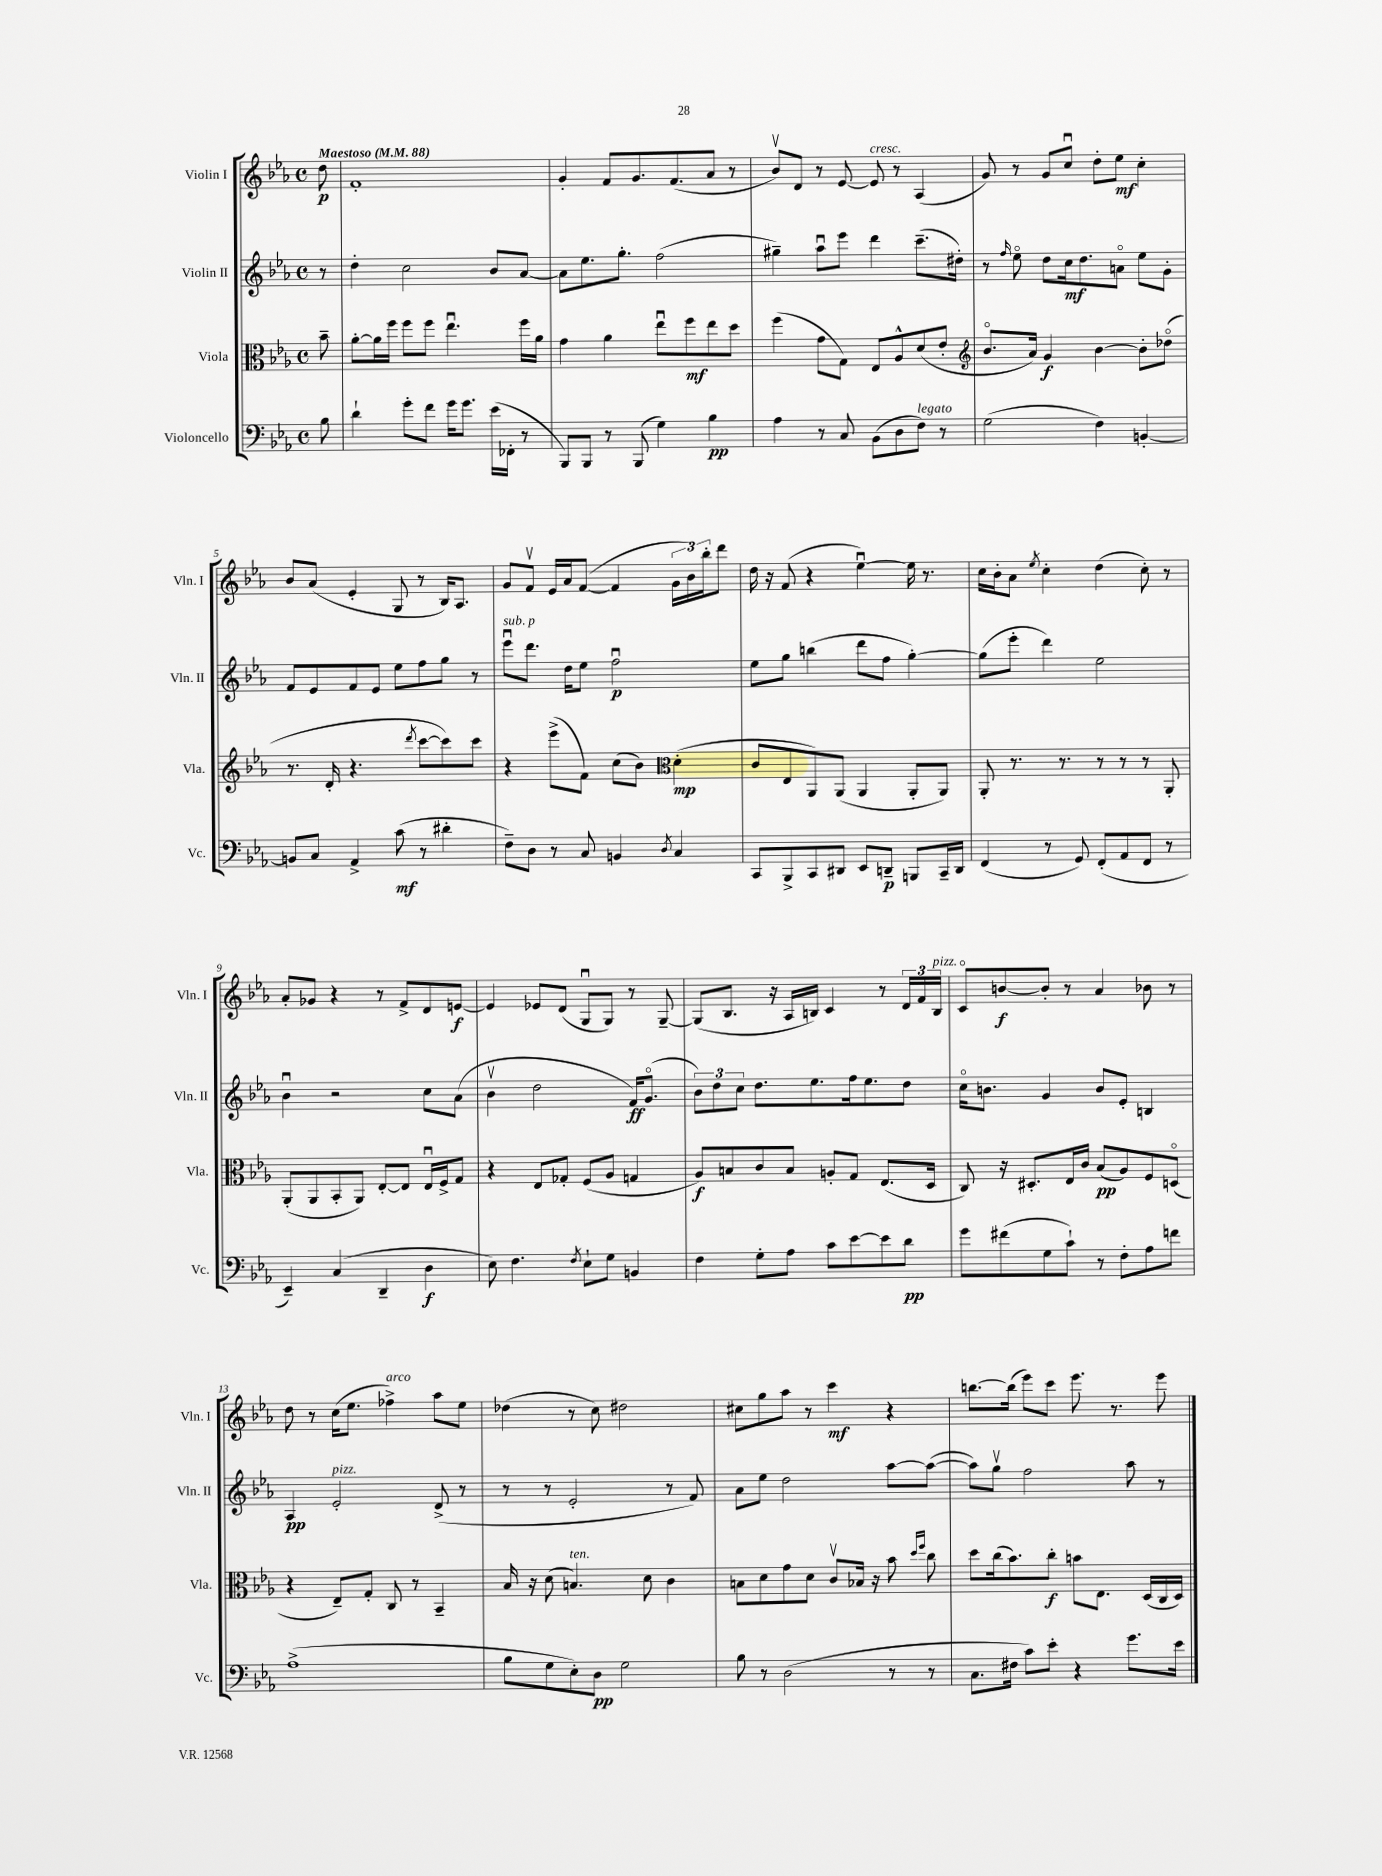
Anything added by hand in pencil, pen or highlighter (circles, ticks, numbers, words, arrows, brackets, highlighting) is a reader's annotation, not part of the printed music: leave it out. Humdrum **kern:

**kern	**kern	**kern	**kern
*staff4	*staff3	*staff2	*staff1
*clefF4	*clefC3	*clefG2	*clefG2
*k[b-e-a-]	*k[b-e-a-]	*k[b-e-a-]	*k[b-e-a-]
*M4/4	*M4/4	*M4/4	*M4/4
*met(c)	*met(c)	*met(c)	*met(c)
*MM88	*MM88	*MM88	*MM88
8B-	8b-~	8r	8dd
=	=	=	=
4d`	[8a-'	4dd'	1f'
.	16a-]	.	.
.	16ff	.	.
8g'	8ff	2cc	.
8f	8ff	.	.
16g	4.ee-u	.	.
8.g	.	.	.
(16e-	.	8b-	.
16FF-'	.	.	.
8r	16ff	[8a-	.
.	16a-	.	.
=	=	=	=
8BBB-)	4g	8a-]	4g'
8BBB-	.	8.ee-	.
8r	4a-	.	8f
.	.	8.gg'	.
(8BBB-	.	.	8.g
4G)	8ee-u	(2ff	.
.	.	.	(8.f
.	8ff	.	.
4B-	8ee-	.	8a-
.	8dd	.	8r
=	=	=	=
4A-	(4ff	4gg#~)	8b-v)
.	.	.	8d
8r	8g	8aa-u	8r
8C	8G)	8eee-	[8e-
(8BB-	8E-	4ddd	8e-]
8D	8A-^^	.	8r
8F)	(8d	(8.ccc~	(4A-
8r	8e-'	.	.
.	.	16dd#')	.
=	=	=	=
*	*clefG2	*	*
(2G	8.b-o	8r	8g)
.	.	16qqff	.
.	.	8ee-o	8r
.	16a-)	.	.
.	4g	8dd	8g
.	.	16cc	8ccu
.	.	8.dd	.
4F)	[4b-	.	8dd'
.	.	8ao	8ee-
[4BB'	8b-']	8ee-	4cc'
.	(8dd-o	8g'	.
=	=	=	=
8BB]	8.r	8f	8b-
8C	.	8e-	(8a-
.	16d'	.	.
4AA-^	4.r	8f	4e-'
.	.	8e-	.
(8c	.	8ee-	8G
.	8qddd	.	.
8r	[8ccc	8ff	8r
4d#'	8ccc])	8gg	16B-)
.	.	.	8.A-
.	8ccc	8r	.
=	=	=	=
8F~)	4r	8eee-u	8g
8D	.	8.ddd	8fv
8r	(8eee-^	.	16e-
.	.	16dd	16a-
8C	8f)	8ee-	([8f
4BB	(8cc	2ffu	4f]
.	8b-)	.	.
*	*clefC3	*	*
8qD	.	.	.
4C	(4d'	.	24g
.	.	.	24b-)
.	.	.	24bb-'
.	.	.	8ddd
=	=	=	=
8CC	8c	8ee-	16dd
.	.	.	16r
8BBB-^	8E-	8gg	(8f
8CC	8AA-)	(4bb	4r
8DD#	(8AA-	.	.
8EE-	4AA-	8ddd	[4ee-u)
8DD~	.	8ff	.
8BBB	8AA-'	[4gg')	16ee-]
.	.	.	8.r
16CC~	8AA-)	.	.
16DD	.	.	.
=	=	=	=
(4FF	8AA-'	(8gg]	16cc
.	.	.	16b-'
.	8.r	8eee-'	8a-
.	.	.	8qee-
8r	.	4ddd)	4cc'
.	8.r	.	.
8GG)	.	.	.
(8FF'	8r	2ee-	(4dd
8AA-	8r	.	.
8FF	8r	.	8cc')
8r	8AA-'	.	8r
=	=	=	=
4EE-~)	(8AA-'	4b-u	8a-'
.	8AA-	.	8g-
(4C	8BB-'	2r	4r
.	8AA-)	.	.
4DD~	[8E-'	.	8r
.	8E-]	.	8f^
4D	16E-u	8cc	8d
.	16F^	.	.
.	8G	(8a-	[8e
=	=	=	=
8E-)	4r	4b-v	4e]
4.F	.	.	.
.	8E-	2dd	8e-
.	8G-'	.	(8d
8qF	.	.	.
8E-`	(8F	.	8Gu
8G	8A-	.	8G)
4BB	4G	16f)	8r
.	.	(8.go	.
.	.	.	[8G~
=	=	=	=
4F	8A-)	12b-)	(8G]
.	.	12dd	.
.	8B	.	8.B-
.	.	12cc	.
8G'	8c	8.dd	.
.	.	.	16r
8A-	8B	.	16A-
.	.	8.ee-	16B)
8c	8A'	.	4c
[8e-	8G	16ff	.
.	.	8.ee-	.
8e-]	(8.E-	.	8r
8d	.	8dd	24d
.	.	.	24f
.	16D	.	.
.	.	.	24B
=	=	=	=
8g	8C)	16cco	8co
.	.	8.b	.
(8f#	16r	.	[8b
.	8.D#'	.	.
8G	.	4g	8b']
8c`)	16E-	.	8r
.	16c	.	.
8r	(8B-	8b	4a-
8F'	8A-)	8e-'	.
8A-	8F	4B	8b-
8f	(8Do	.	8r
=	=	=	=
(1A-^	4r	4A-	8dd
.	.	.	8r
.	8E-~)	2e-'	(16cc
.	.	.	8.ee-
.	8G'	.	.
.	8C	.	4ff-^)
.	8r	.	.
.	4BB-~	(8d^	8aa-
.	.	8r	8ee-
=	=	=	=
8B-	16B-	8r	(4dd-
.	16r	.	.
8G	(8d	8r	.
8E-')	4.B)	2e-'	8r
8D	.	.	8cc)
2G	.	.	2dd#
.	8d	.	.
.	4c	8r	.
.	.	8f)	.
=	=	=	=
8B-	8B	8a-	8cc#
8r	8d	8ee-	8gg
(2D	8g	2dd	8aa-
.	8d	.	8r
.	8cv	.	4ccc
.	16B-	.	.
.	16r	.	.
8r	8b-	[8aa-	4r
.	16qqdd	.	.
.	16qqff	.	.
8r	8cc	(8aa-_	.
=	=	=	=
8.C	8dd	8aa-])	[8.bb
.	(16cc	8ggv	.
16F#	8.b-)	.	(16bb]
8c)	.	2ff	8eee-)
8e-'	8cc'	.	8ccc
4r	8b	.	8.eee-
.	8.E-	.	.
.	.	.	8.r
8.g	.	8aa-	.
.	(16D	.	.
.	16C	8r	8eee-
16e-	16D)	.	.
==	==	==	==
*-	*-	*-	*-
